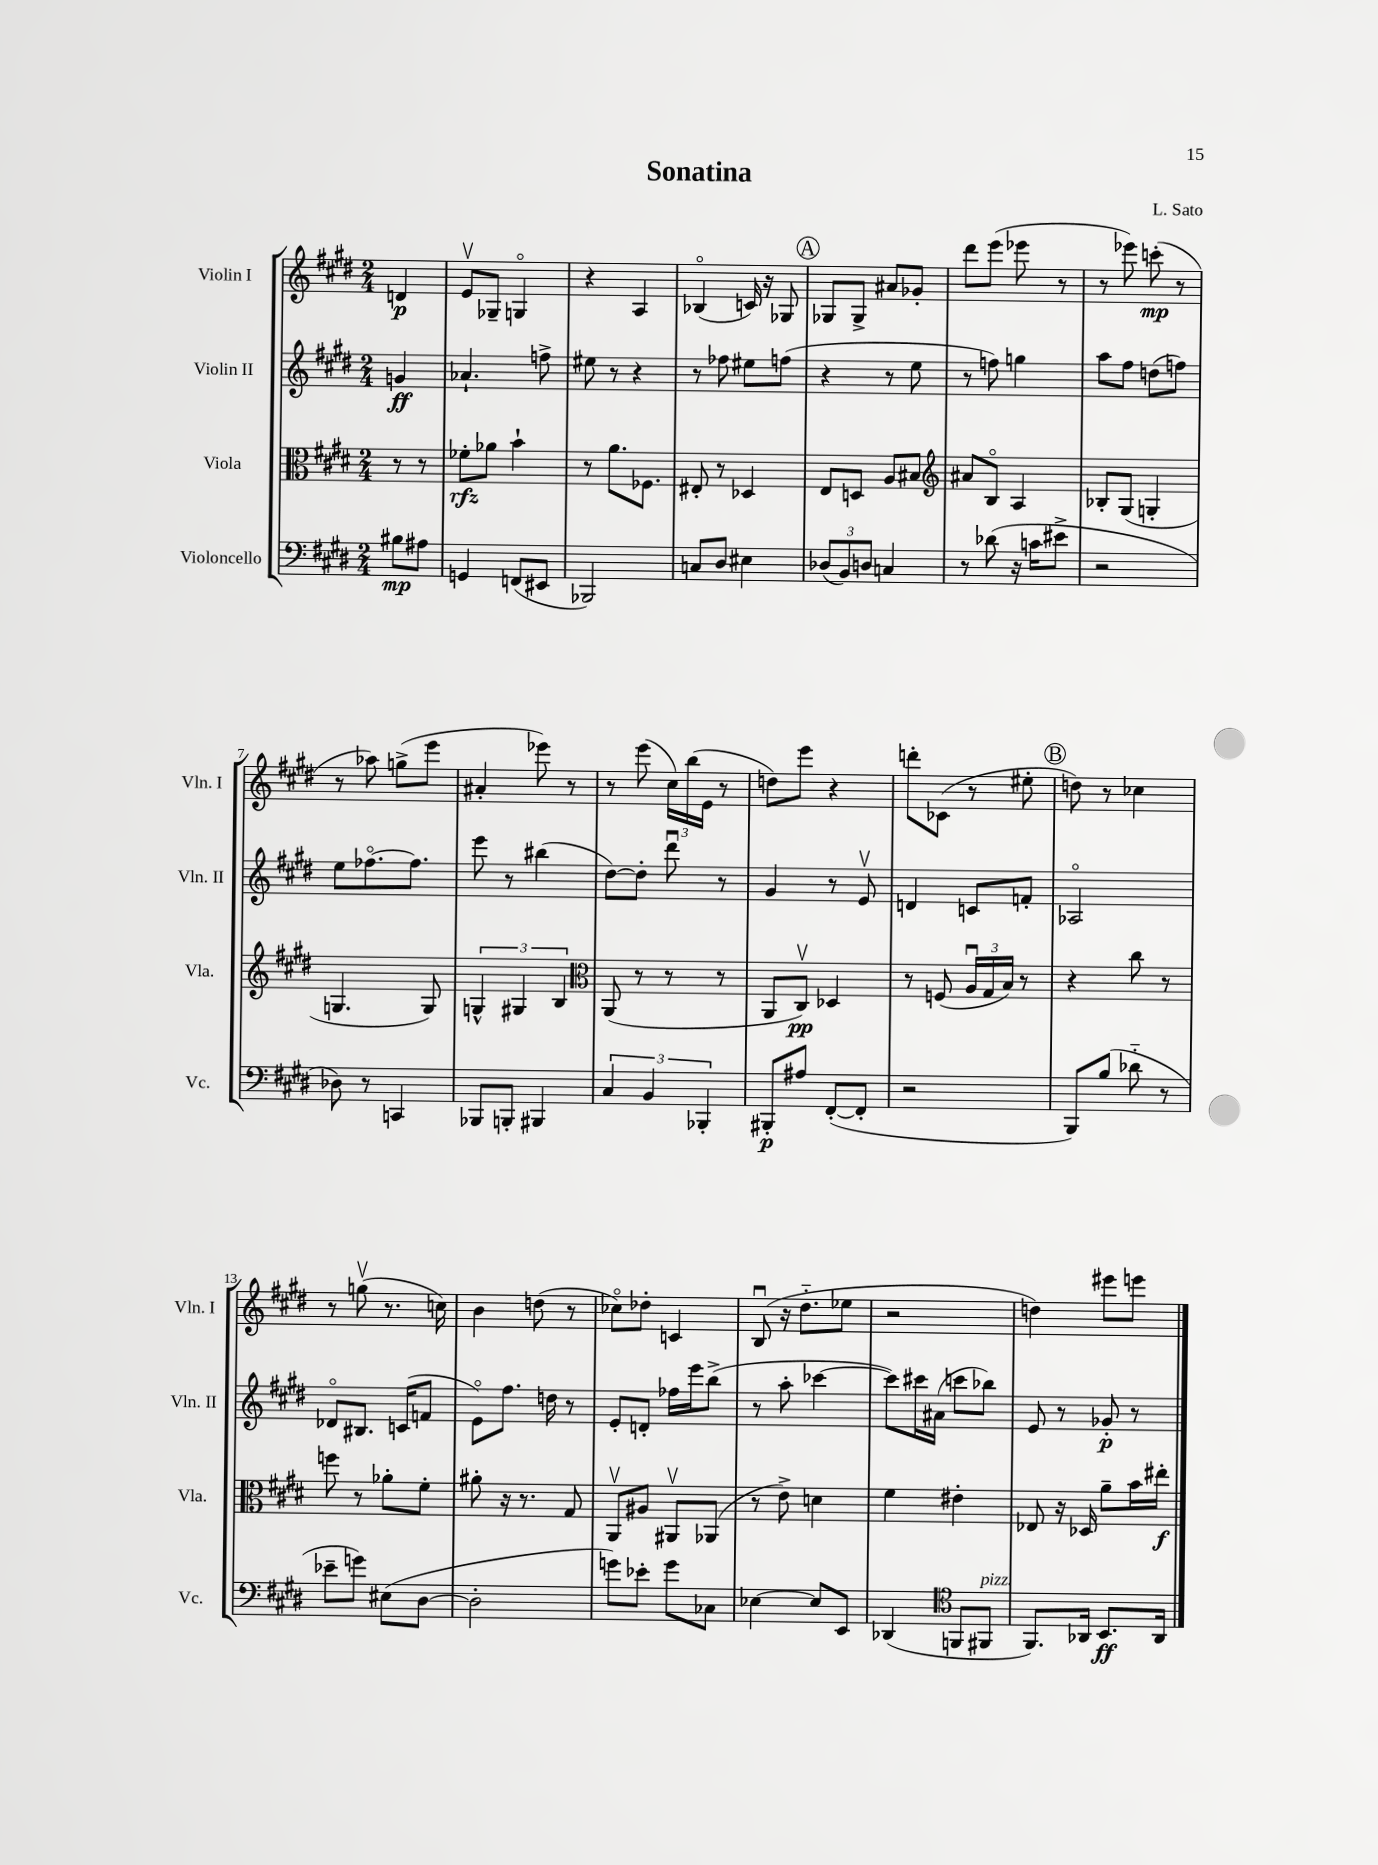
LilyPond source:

\header { title = "Sonatina" composer = "L. Sato" }
<<
\new StaffGroup <<
\new Staff = "s0" \with { instrumentName = "Violin I" shortInstrumentName = "Vln. I" } {
    \clef treble \key e \major \numericTimeSignature \time 2/4 \partial 4
    d'4\p |
    e'8\upbow ges8-- g4\flageolet |
    r4 a4 |
    bes4\flageolet( c'16) r16 ges8 |
    \mark \markup { \circle "A" } ges8 ges8-> ais'8 ges'8-. |
    dis'''8 e'''8( ees'''8 r8 |
    r8 ees'''8) c'''8-.\mp( r8 |
    r8 aes''8) g''8->( e'''8 |
    ais'4-. ees'''8) r8 |
    r8 e'''8( \tuplet 3/2 { cis''16) b''16( e'16 } r8 |
    d''8) e'''8 r4 |
    d'''8-. ces'8( r8 eis''8-. |
    \mark \markup { \circle "B" } d''8) r8 ces''4 |
    r8 g''8\upbow( r8. c''16) |
    b'4 d''8( r8 |
    ces''8\flageolet) des''8-. c'4 |
    b8\downbow( r16 dis''8.-_ ees''8 |
    r2 |
    d''4) eis'''8 e'''8 \bar "|." |
}
\new Staff = "s1" \with { instrumentName = "Violin II" shortInstrumentName = "Vln. II" } {
    \clef treble \key e \major \numericTimeSignature \time 2/4 \partial 4
    g'4\ff |
    aes'4.-! f''8-> |
    eis''8 r8 r4 |
    r8 fes''8 eis''8 f''8( |
    \mark \markup { \circle "A" } r4 r8 e''8 |
    r8 f''8) g''4 |
    a''8 fis''8 d''8( f''8) |
    e''8 fes''8.~\flageolet fes''8. |
    e'''8 r8 bis''4( |
    dis''8~) dis''8-. dis'''8\downbow r8 |
    gis'4 r8 e'8\upbow |
    d'4 c'8 f'8-. |
    \mark \markup { \circle "B" } aes2\flageolet |
    des'8\flageolet bis8. c'16( f'8 |
    e'8\flageolet) fis''8. d''16 r8 |
    e'8-. d'8-. fes''16 e'''16 b''8->( |
    r8 a''8-. ces'''4~ |
    ces'''8) cis'''16 ais'16( c'''8 bes''8) |
    e'8 r8 ges'8-.\p r8 \bar "|." |
}
\new Staff = "s2" \with { instrumentName = "Viola" shortInstrumentName = "Vla." } {
    \clef alto \key e \major \numericTimeSignature \time 2/4 \partial 4
    r8 r8 |
    fes'8-.\rfz aes'8 b'4-! |
    r8 a'8. fes8. |
    eis8-. r8 des4 |
    \mark \markup { \circle "A" } e8 d8 a8 bis8 |
    \clef treble ais'8 b8\flageolet a4 |
    bes8-. gis8( g4-. |
    g4. g8) |
    \tuplet 3/2 { g4-^ gis4 b4 } |
    \clef alto a,8( r8 r8 r8 |
    a,8 cis8\upbow\pp) des4 |
    r8 f8( \tuplet 3/2 { a16\downbow gis16 b16) } r8 |
    \mark \markup { \circle "B" } r4 cis''8 r8 |
    f''8 r8 aes'8-. fis'8-. |
    ais'8-. r16 r8. gis8 |
    a,8\upbow ais8 ais,8\upbow aes,8( |
    r8 e'8->) d'4 |
    fis'4 eis'4-. |
    ees8 r16 des16 a'8-- b'16 eis''16-.\f \bar "|." |
}
\new Staff = "s3" \with { instrumentName = "Violoncello" shortInstrumentName = "Vc." } {
    \clef bass \key e \major \numericTimeSignature \time 2/4 \partial 4
    bis8\mp ais8 |
    g,4 f,8( eis,8 |
    bes,,2) |
    c8 dis8 eis4 |
    \mark \markup { \circle "A" } \tuplet 3/2 { des8( b,8) d8 } c4 |
    r8 des'8( r16 c'16 eis'8-> |
    r2 |
    des8) r8 c,4 |
    bes,,8 b,,8-. bis,,4 |
    \tuplet 3/2 { cis4 b,4 bes,,4-. } |
    bis,,8-.\p ais8 fis,8~-.( fis,8-. |
    r2 |
    \mark \markup { \circle "B" } b,,8) b8( des'8-_ r8 |
    ees'8-- g'8) eis8( dis8~ |
    dis2-. |
    g'8) ees'8-. g'8 ces8 |
    ees4~ ees8 e,8 |
    des,4( \clef tenor f,8 fis,8^\markup { \italic "pizz." } |
    fis,8.) aes,16 b,8.\ff aes,16 \bar "|." |
}
>>
>>
